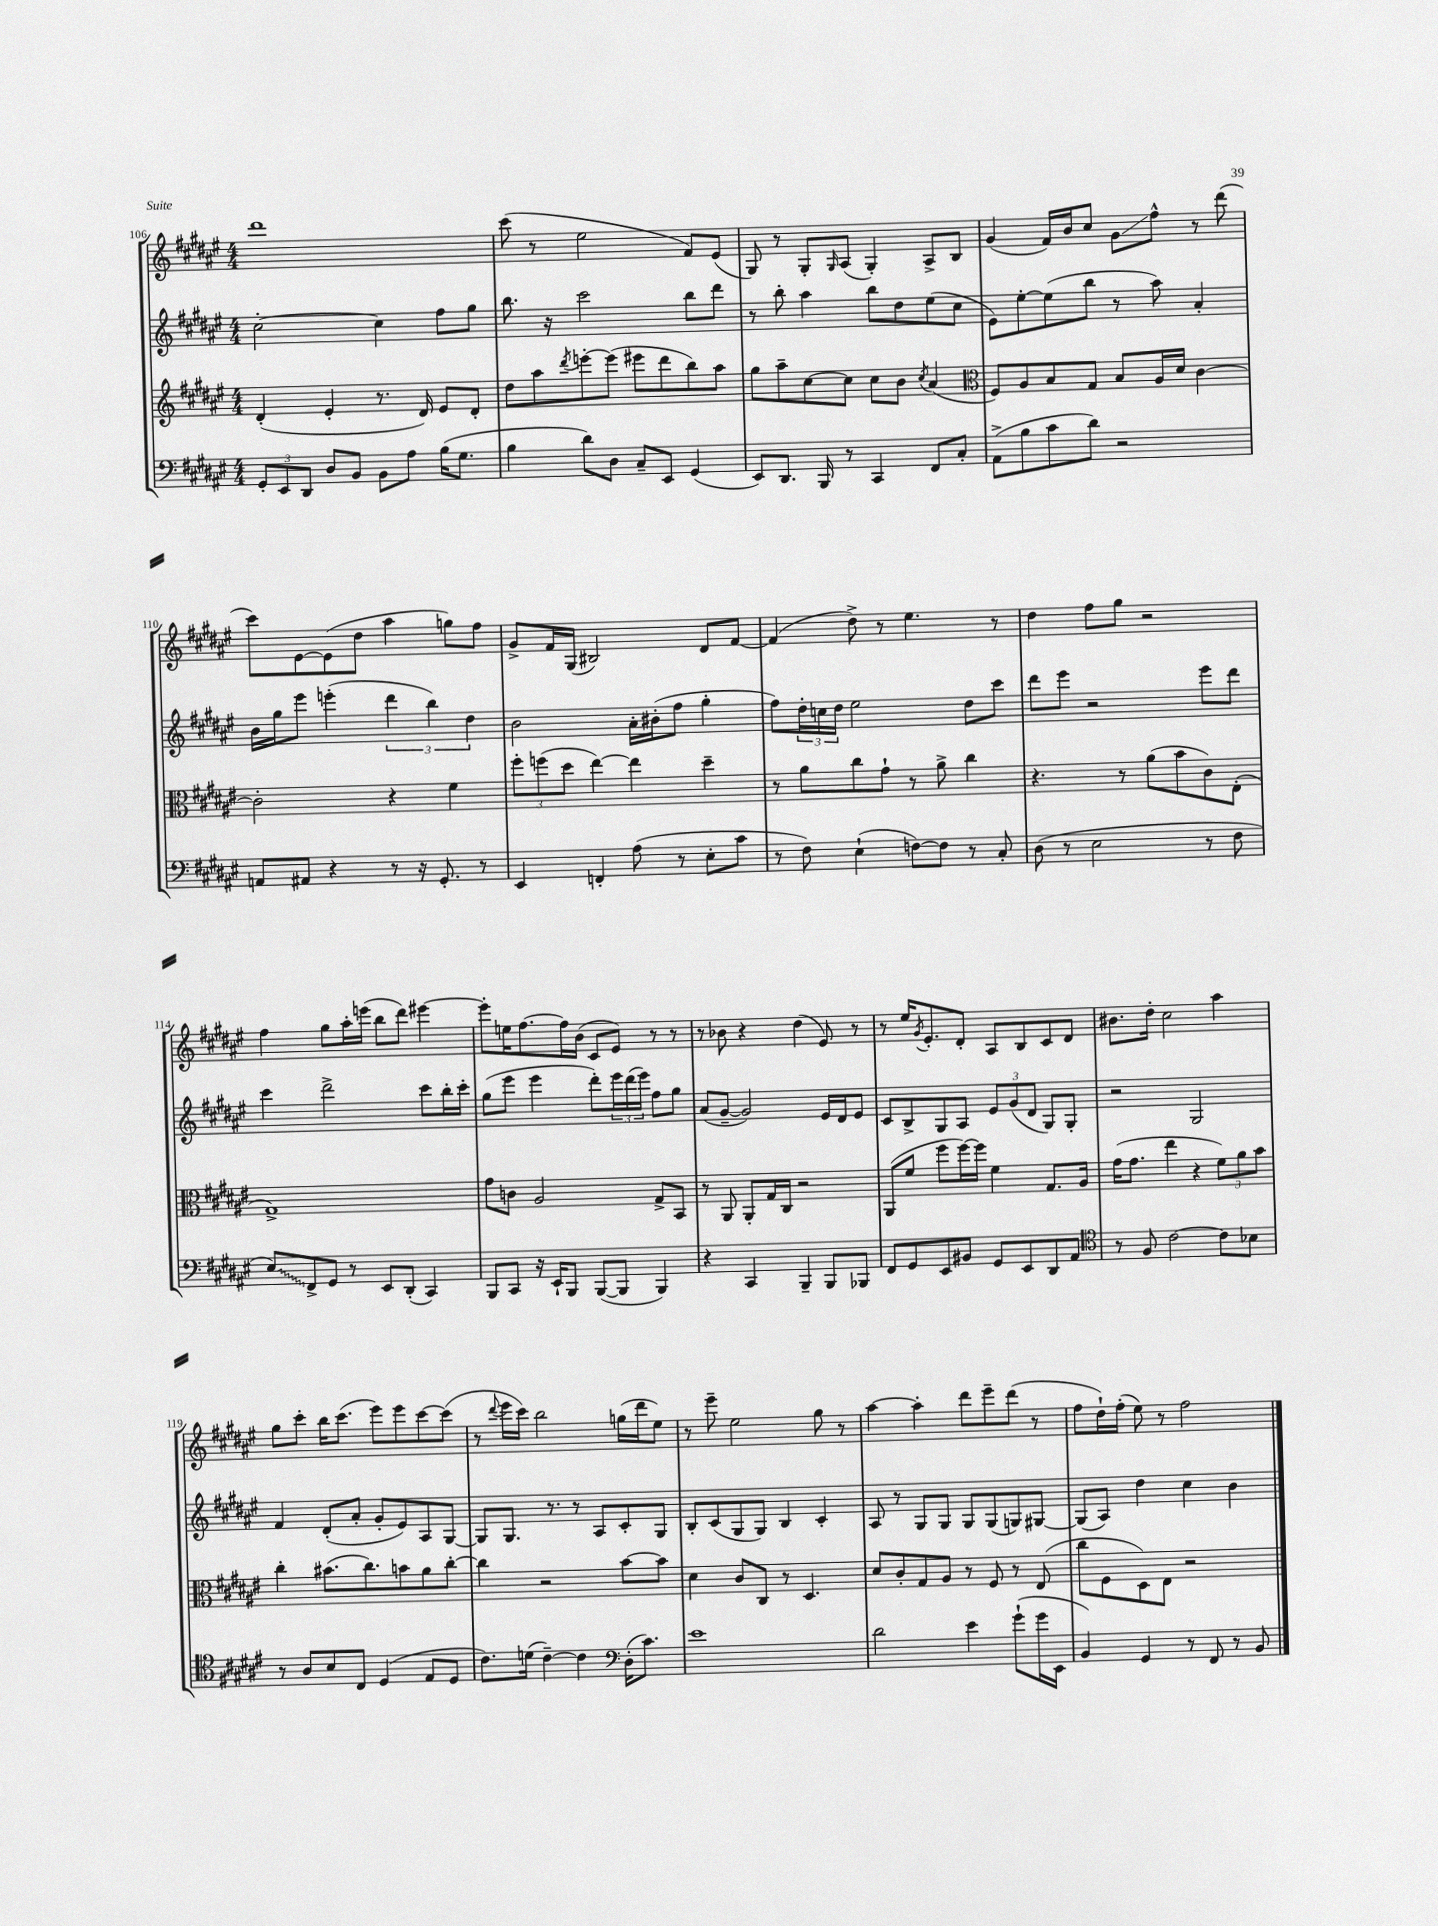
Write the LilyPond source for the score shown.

<<
\new StaffGroup <<
\new Staff = "s0" {
    \clef treble \key fis \major \numericTimeSignature \time 4/4
    dis'''1 |
    cis'''8( r8 eis''2 fis'8) eis'8( |
    gis8) r8 gis8-. \grace { gis16 } ais8( gis4-.) ais8-> b8 |
    gis'4( fis'16) b'16 cis''8 gis'8\glissando fis''8-^ r8 dis'''8( |
    cis'''8) eis'8~ eis'8( dis''8 ais''4 g''8) fis''8 |
    gis'8-> fis'16 gis16( bis2) dis'8 fis'8~ |
    fis'4( dis''8->) r8 eis''4. r8 |
    dis''4 fis''8 gis''8 r2 |
    fis''4 gis''8 ais''16-. e'''16( b''8 dis'''8) eis'''4~ |
    eis'''8-. e''16 fis''8.~ fis''16 b'16( cis'8 eis'8) r8 r8 |
    r8 bes'8 r4 dis''4( eis'8) r8 |
    r8 eis''16 \acciaccatura { gis'8 } eis'8.-. dis'8-. ais8 b8 cis'8 dis'8 |
    bis'8. dis''16-. cis''2 ais''4 |
    gis''8 cis'''8-. b''16 cis'''8.( eis'''8) eis'''8 cis'''8~ cis'''8( |
    r8 \appoggiatura { dis'''8 } eis'''16 cis'''16) b''2 g''16( dis'''16 eis''8) |
    r8 eis'''8-- eis''2 gis''8 r8 |
    ais''4~ ais''4-. dis'''8 eis'''8-- dis'''8( r8 |
    fis''8 dis''16-!) fis''16-.( eis''8) r8 fis''2 \bar "|." |
}
\new Staff = "s1" {
    \clef treble \key fis \major \numericTimeSignature \time 4/4
    cis''2~-. cis''4 fis''8 gis''8 |
    b''8. r16 cis'''2 b''8 dis'''8 |
    r8 b''8-. ais''4 b''8 dis''8 eis''8( cis''8 |
    eis'8) eis''8~-. eis''8( b''8 r8 ais''8) ais'4-. |
    b'16 gis''16 eis'''8 e'''4-.( \tuplet 3/2 { dis'''4 b''4) dis''4 } |
    b'2 ais'16-. bis'16-.( fis''8 gis''4-. |
    fis''8) \tuplet 3/2 { dis''16-. c''16 dis''16 } eis''2 dis''8 cis'''8 |
    dis'''8 eis'''8 r2 eis'''8 dis'''8 |
    cis'''4 dis'''2-> cis'''8 b''16-. cis'''16-. |
    gis''8( eis'''8 eis'''4 dis'''8-.) \tuplet 3/2 { eis'''16 dis'''16( eis'''16) } fis''8 gis''8 |
    ais'8( gis'8~-- gis'2) eis'16 dis'16 eis'8 |
    cis'8 b8-> gis8 ais8 \tuplet 3/2 { eis'8 gis'8( dis'8 } gis8) gis8-. |
    r2 gis2 |
    fis'4 dis'8-.( ais'8-. gis'8-. eis'8) ais8 gis8~ |
    gis8 gis8. r8. r8 ais8 cis'8-. gis8 |
    b8-. cis'8( gis8 gis8) b4 cis'4-. |
    ais8 r8 gis8 gis8 gis8 gis8( g8) gis8~ |
    gis8( ais8) dis''4 cis''4 b'4 \bar "|." |
}
\new Staff = "s2" {
    \clef treble \key fis \major \numericTimeSignature \time 4/4
    dis'4-.( eis'4-. r8. dis'16) eis'8 dis'8-. |
    dis''8 ais''8 \acciaccatura { dis'''8 } e'''8~-. e'''8( eis'''8 dis'''8 b''8) ais''8 |
    gis''8 ais''8-- cis''8~ cis''8 cis''8 b'8 \acciaccatura { cis''8 } ais'4( |
    \clef alto fis8) ais8 b8 gis8 b8 ais16 dis'16 cis'4~ |
    cis'2-. r4 fis'4 |
    \tuplet 3/2 { fis''8-. f''8( dis''8 } eis''4~) eis''4 dis''4-- |
    r8 ais'8 cis''8 gis'8-! r8 ais'8-> cis''4 |
    r4. r8 ais'8( b'8 cis'8) eis8-.( |
    gis1->) |
    gis'8 c'8 ais2 gis8-> b,8 |
    r8 ais,8 ais,8-. gis16 cis16 r2 |
    ais,8( fis'8 fis''8 fis''16~) fis''16 fis'4 gis8. ais16 |
    gis'16( gis'8. eis''4 r4 \tuplet 3/2 { fis'8) ais'8 b'8 } |
    cis''4-. bis'8.( cis''8.) b'8 ais'8 cis''8~-. |
    cis''4 r2 b'8~ b'8 |
    dis'4 cis'8 cis8 r8 dis4. |
    dis'8 cis'8-. gis8 ais8 r8 fis8 r8 eis8( |
    cis''8 fis8 dis8) eis8 r2 \bar "|." |
}
\new Staff = "s3" {
    \clef bass \key fis \major \numericTimeSignature \time 4/4
    \tuplet 3/2 { gis,8-. eis,8 dis,8 } dis8 b,8 b,8 ais8 b16( gis8. |
    b4 dis'8) dis8 cis8-- eis,8 gis,4( |
    eis,8) dis,8. b,,16 r8 cis,4 fis,8 cis8-. |
    ais,8->( b8 cis'8 dis'8) r2 |
    a,8 ais,8 r4 r8 r16 gis,8.-. r8 |
    eis,4 f,4-. ais8( r8 eis8-. cis'8 |
    r8 fis8) eis4-!( f8~) f8 r8 cis8-. |
    dis8( r8 eis2 r8 fis8 |
    \once \override Glissando.style = #'zigzag eis8\glissando) fis,8-> gis,8 r8 eis,8 dis,8-.( cis,4) |
    b,,8 cis,8 r16 eis,16-! b,,8 b,,8~( b,,8 b,,4) |
    r4 cis,4 b,,4-- b,,8 bes,,8 |
    fis,8 gis,8 eis,8 bis,8 gis,8 eis,8 dis,8 ais,8 |
    \clef tenor r8 fis8 cis'2~ cis'8 bes8 |
    r8 ais8 b8 cis8 dis4( eis8 dis8 |
    cis'8.) d'16( cis'4~--) cis'4 \clef bass dis16-.( cis'8.) |
    eis'1 |
    dis'2 eis'4 gis'8-!( gis'16 eis,16 |
    b,4) gis,4 r8 fis,8 r8 b,8 \bar "|." |
}
>>
>>
\layout { \context { \Score currentBarNumber = #106 } }
